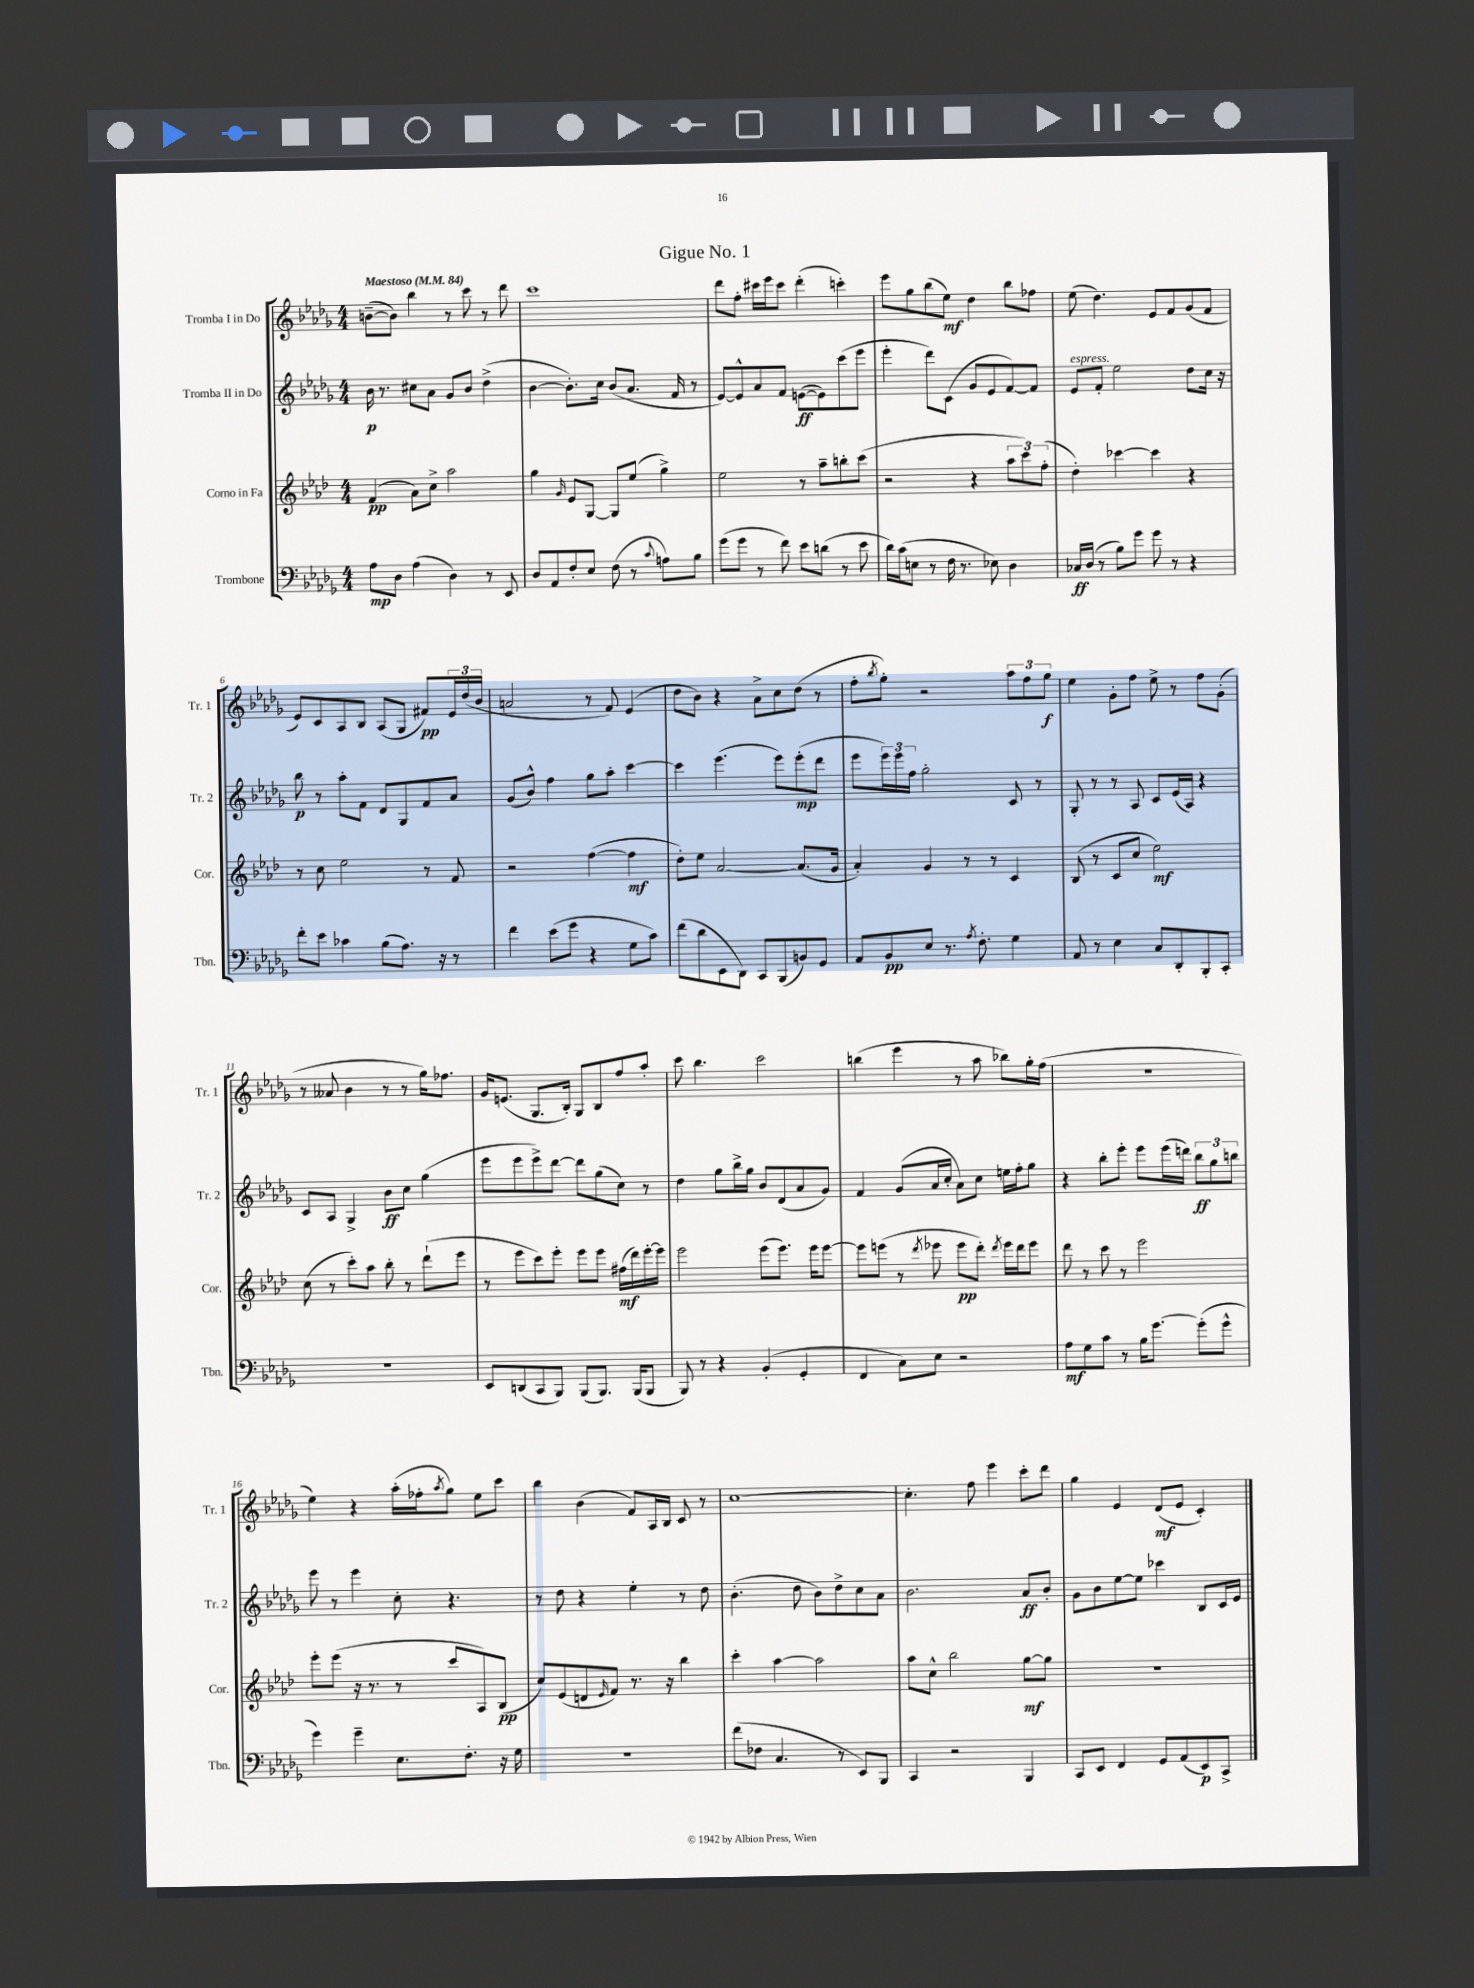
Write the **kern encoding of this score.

**kern	**dynam	**kern	**dynam	**kern	**dynam	**kern	**dynam
*part4	*part4	*part3	*part3	*part2	*part2	*part1	*part1
*staff4	*staff4	*staff3	*staff3	*staff2	*staff2	*staff1	*staff1
*I"Trombone	*	*I"Corno in Fa	*	*I"Tromba II in Do	*	*I"Tromba I in Do	*
*I'Tbn.	*	*I'Cor.	*	*I'Tr. 2	*	*I'Tr. 1	*
*clefF4	*	*clefG2	*	*clefG2	*	*clefG2	*
*k[b-e-a-d-g-]	*	*k[b-e-a-d-]	*	*k[b-e-a-d-g-]	*	*k[b-e-a-d-g-]	*
*M4/4	*	*M4/4	*	*M4/4	*	*M4/4	*
*MM84	*	*MM84	*	*MM84	*	*MM84	*
=1	=1	=1	=1	=1	=1	=1	=1
!	!	!	!	!	!	!LO:TX:a:B:t=Maestoso	!
8A-\L	mp	(4f/	pp	16b-\	p	([8bn~\L	.
.	.	.	.	8.r	.	.	.
8D-\J	.	.	.	.	.	8b\J])	.
(4A-\	.	8a-\L)	.	8cc#X\L	.	4bb-\	.
.	.	8cc^\J	.	8a-\J	.	.	.
4D-\)	.	2aa-\	.	8g-/L	.	8r	.
.	.	.	.	8b-/J	.	8ccc\	.
8r	.	.	.	(4dd-^\	.	8r	.
8EE-/	.	.	.	.	.	8ddd-\	.
=2	=2	=2	=2	=2	=2	=2	=2
8D-/L	.	4gg\	.	[4b-\	.	1ccc	.
8AA-/	.	.	.	.	.	.	.
.	.	16qqg/	.	.	.	.	.
8F'/	.	8e-/L	.	8.b-'\L])	.	.	.
8E-/J	.	[8G/J	.	.	.	.	.
.	.	.	.	16cc\Jk	.	.	.
(8F\	.	8G/L]	.	(8b-/L	.	.	.
8r	.	(8ee-/J	.	8.a-/J	.	.	.
8qqc/	.	.	.	.	.	.	.
8An\L)	.	4gg^\)	.	.	.	.	.
.	.	.	.	16f/	.	.	.
8B-\J	.	.	.	8r	.	.	.
=3	=3	=3	=3	=3	=3	=3	=3
(8g-\L	.	2ee-\	.	[8e-/L)	.	8ddd-\L	.
8g-\J	.	.	.	8e-^^/]	.	8ff'\J	.
8r	.	.	.	8a-/	.	16ccc#X\LL	.
.	.	.	.	.	.	16eee-\J	.
8f\)	.	.	.	8f/J	.	8ccc#\J	.
8e-\L	.	8r	.	([8en\L	ff	(4ddd-'\	.
(8dn\J	.	8aa-~\L	.	8e\])	.	.	.
8r	.	8bbn'\	.	(8ccc\	.	4cccn'\)	.
8e-\	.	(8ccc\J	.	8eee-\J	.	.	.
=4	=4	=4	=4	=4	=4	=4	=4
16d-\LL)	.	2r	.	4eee-'\	.	8eee-\L	.
(16c\J	.	.	.	.	.	.	.
8En\J	.	.	.	.	.	8gg-\	.
8r	.	.	.	8ddd-\L)	.	(8bb-\	.
16F\	.	.	.	(8c\J	.	8ee-\J)	mf
8.r	.	.	.	.	.	.	.
.	.	4r	.	8g-/L	.	4dd-\	.
8E-X\)	.	.	.	8e-/	.	.	.
4D-\	.	12aa-\L	.	[8f/)	.	8bb-\L	.
.	.	12ccc\)	.	.	.	.	.
.	.	.	.	8f/J]	.	8ff-X\J	.
.	.	(12ff'\J	.	.	.	.	.
=5	=5	=5	=5	=5	=5	=5	=5
!	!	!	!	!LO:TX:a:i:t=espress.	!	!	!
16C-X/LL	ff	4dd-'\)	.	8e-/L	.	(8ee-\	.
(16D-/JJ	.	.	.	.	.	.	.
8r	.	.	.	8f'/J	.	4.dd-\)	.
8B-\L)	.	[4ccc-X\	.	2ee-\	.	.	.
8g-\J	.	.	.	.	.	.	.
8g-\	.	4ccc-\]	.	.	.	8e-/L	.
8r	.	.	.	.	.	8f/	.
4r	.	4r	.	8dd-\L	.	(8g-/	.
.	.	.	.	16cc\Jk	.	8f/J	.
.	.	.	.	16r	.	.	.
!!LO:LB:g=z
=6	=6	=6	=6	=6	=6	=6	=6
8f'\L	.	8r	.	8bb-\	p	8e-/L)	.
8e-\J	.	8cc\	.	8r	.	8c/	.
4c-X\	.	2ee-\	.	8aa-'\L	.	8A-/	.
.	.	.	.	8f\J	.	8B-/J	.
(8B-\L	.	.	.	8d-/L	.	(8A-/L	.
8.A-\J)	.	.	.	8G-/	.	8G-/J	.
.	.	8r	.	8f/	.	8f#X/L)	pp
16r	.	.	.	.	.	.	.
8r	.	8f/	.	8a-/J	.	24e-/L	.
.	.	.	.	.	.	(24dd-/	.
.	.	.	.	.	.	24b-/JJ	.
=7	=7	=7	=7	=7	=7	=7	=7
4f\	.	2r	.	(8g-/L	.	2an/	.
.	.	.	.	8b-^^/J)	.	.	.
(8e-\L	.	.	.	4ff\	.	.	.
8g-\J	.	.	.	.	.	.	.
4r	.	([4ff\	.	8gg-\L	.	8r	.
.	.	.	.	8aa-'\J	.	8f/)	.
8G-\L	.	4ff\]	mf	[4ccc\	.	(4e-/	.
8c\J)	.	.	.	.	.	.	.
=8	=8	=8	=8	=8	=8	=8	=8
(8f\L	.	8dd-'\L)	.	4ccc\]	.	8dd-\L	.
8d-\	.	8ee-\J	.	.	.	8b-\J)	.
8EE-\	.	[2a-/	.	(4.eee-\	.	4r	.
8DD-\J)	.	.	.	.	.	.	.
8CC/L	.	.	.	.	.	8a-^\L	.
(8BBB-/	.	.	.	8eee-\L)	.	8cc\	.
8BBn/)	.	(8.a-/L]	.	(8eee-'\	mp	(8dd-\J	.
8GG-/J	.	.	.	8ddd-\J	.	8r	.
.	.	16g/Jk	.	.	.	.	.
=9	=9	=9	=9	=9	=9	=9	=9
8AA-/L	.	4a-'/)	.	8eee-\L	.	8ff'\L	.
.	.	.	.	.	.	8qbb-/	.
8BB-/	pp	.	.	24eee-\L)	.	8gg-'\J)	.
.	.	.	.	24eee-\	.	.	.
.	.	.	.	24ff\JJ	.	.	.
8E-/J	.	4g/	.	2gg-'\	.	2r	.
8.r	.	.	.	.	.	.	.
.	.	8r	.	.	.	.	.
8qA-/	.	.	.	.	.	.	.
8.F'\	.	.	.	.	.	.	.
.	.	8r	.	.	.	.	.
4G-\	.	4c/	.	8c/	.	12aa-\L	.
.	.	.	.	.	.	12ff\	.
.	.	.	.	8r	.	.	.
.	.	.	.	.	.	12gg-\J	f
=10	=10	=10	=10	=10	=10	=10	=10
8AA-/	.	(8B-/	.	8G-'/	.	4ee-\	.
8r	.	8r	.	8r	.	.	.
4E-\	.	8c/L	.	8r	.	8g-'\L	.
.	.	8cc/J	.	8A-/	.	8ff\J	.
8C/L	.	2ee-\)	mf	8c/L	.	8ee-^\	.
8DD-'/	.	.	.	(16e-/L	.	8r	.
.	.	.	.	16A-/JJ)	.	.	.
8BBB-'/	.	.	.	4r	.	8ff\L	.
8CC'/J	.	.	.	.	.	(8g-'\J	.
!!LO:LB:g=z
=11	=11	=11	=11	=11	=11	=11	=11
1r	.	(8cc\	.	8c/L	.	8r	.
.	.	8r	.	8A-/J	.	8a--X/	.
.	.	8ccc'\L)	.	4G-^/	.	4b-\	.
.	.	8aa-\J	.	.	.	.	.
.	.	8bb-'\	.	8b-\L	ff	8r	.
.	.	8r	.	8cc\J	.	8r	.
.	.	(8ddd-`\L	.	(4gg-\	.	16gg-\KL)	.
.	.	.	.	.	.	8.ff-X\J	.
.	.	8eee-\J	.	.	.	.	.
=12	=12	=12	=12	=12	=12	=12	=12
8EE-/L	.	8r	.	8eee-\L	.	16g-/KL	.
.	.	.	.	.	.	(8.en/J	.
(8DDn/	.	8eee-\L	.	8eee-\	.	.	.
8CC/	.	8ccc\)	.	8eee-^\)	.	8.G-/L	.
8BBB-/J)	.	8eee-'\J	.	[8ddd-\J	.	.	.
.	.	.	.	.	.	16B-'/Jk)	.
(8BBB-/L	.	8eee-\L	.	8ddd-\L]	.	8G-/L	.
8.BBB-/J)	.	8eee-\J	.	(8gg-\	.	8B-/	.
.	.	(16ff#X\LL	mf	8cc\J)	.	8ff/	.
(16BBB-/KL	.	16ddd-\)	.	.	.	.	.
8BBB-/J	.	[16eee-'\	.	8r	.	8aa-'/J	.
.	.	16eee-\JJ]	.	.	.	.	.
=13	=13	=13	=13	=13	=13	=13	=13
8BBB-/)	.	2eee-\	.	4dd-\	.	8ccc\	.
8r	.	.	.	.	.	4.bb-\	.
4r	.	.	.	8gg-\L	.	.	.
.	.	.	.	16bb-^\L	.	.	.
.	.	.	.	16gg-\JJ	.	.	.
(4BB-'/	.	(8eee-\L	.	8b-/L	.	2ccc\	.
.	.	8.eee-\J)	.	(8d-/	.	.	.
4GG-'/	.	.	.	8a-/	.	.	.
.	.	16eee-\KL	.	.	.	.	.
.	.	[8eee-\J	.	8g-/J)	.	.	.
=14	=14	=14	=14	=14	=14	=14	=14
4FF/	.	8eee-\L]	.	4f/	.	(4bbn\	.
.	.	(8eeen\J	.	.	.	.	.
8C\L)	.	8r	.	(8g-/L	.	4eee-\	.
.	.	8qddd-/	.	.	.	.	.
8E-\J	.	8eee-X\	.	16a-/L	.	.	.
.	.	.	.	16cc'/JJ	.	.	.
2r	.	8eee-\L	pp	8a-\L)	.	8r	.
.	.	8ddd-'\J)	.	8cc\J	.	8aa-\	.
.	.	8qddd-/	.	.	.	.	.
.	.	16eee-\LL	.	16een\LL	.	8bb-X\L)	.
.	.	16ddd-\J	.	16ff'\J	.	.	.
.	.	8eee-\J	.	8gg-\J	.	16gg-'\L	.
.	.	.	.	.	.	(16ff\JJ	.
=15	=15	=15	=15	=15	=15	=15	=15
8A-\L	mf	8ddd-\	.	4r	.	1r	.
8G-\	.	8r	.	.	.	.	.
8c\J	.	8ccc\	.	8bb-'\L	.	.	.
8r	.	8r	.	8eee-'\J	.	.	.
16B-\KL	.	2eee-\	.	8eee-\L	.	.	.
[8.g-\J	.	.	.	.	.	.	.
.	.	.	.	(16eee-\L	.	.	.
.	.	.	.	16dddn\JJ)	.	.	.
(8g-'\L]	.	.	.	12bb-\L	ff	.	.
.	.	.	.	12gg-\	.	.	.
8g-^^\J	.	.	.	.	.	.	.
.	.	.	.	12bbn\J	.	.	.
!!LO:LB:g=z
=16	=16	=16	=16	=16	=16	=16	=16
4g-\)	.	8eee-'\L	.	8eee-\	.	4ee-\)	.
.	.	(8eee-\J	.	8r	.	.	.
4g-~\	.	16r	.	4eee-\	.	4r	.
.	.	8.r	.	.	.	.	.
8.E-\L	.	8r	.	8cc'\	.	(16aa-'\LL	.
.	.	.	.	.	.	16ff-X'\J	.
.	.	.	.	.	.	8qaa-/	.
.	.	8ccc/L	.	4.r	.	8gg-\J)	.
8.F'\J	.	.	.	.	.	.	.
.	.	8A-/)	.	.	.	8ee-\L	.
16r	.	(8B-/J	pp	.	.	8ccc\J	.
16G-\	.	.	.	.	.	.	.
=17	=17	=17	=17	=17	=17	=17	=17
1r	.	8cc/L)	.	8r	.	4bb-\	.
.	.	(8e-/	.	8dd-\	.	.	.
.	.	8dn/	.	4r	.	(4b-\	.
.	.	16qqe-/	.	.	.	.	.
.	.	8f/J)	.	.	.	.	.
.	.	8.r	.	4ee-'\	.	8f/L)	.
.	.	.	.	.	.	16A-/L	.
.	.	16r	.	.	.	16B-/JJ	.
.	.	4bb-\	.	8r	.	8c/	.
.	.	.	.	8dd-\	.	8r	.
=18	=18	=18	=18	=18	=18	=18	=18
(8f\L	.	4ccc'\	.	(4.b-'\	.	[1cc	.
8F-X\J	.	.	.	.	.	.	.
4.C/	.	[4aa-\	.	.	.	.	.
.	.	.	.	8dd-\	.	.	.
.	.	2aa-\]	.	8b-\L)	.	.	.
8r	.	.	.	8dd-^\	.	.	.
8EE-/L)	.	.	.	8cc\	.	.	.
8BBB-/J	.	.	.	8a-\J	.	.	.
=19	=19	=19	=19	=19	=19	=19	=19
4CC/	.	8aa-\L	.	2.b-\	.	4.cc'\]	.
.	.	8cc^^\J	.	.	.	.	.
2r	.	2bb-\	.	.	.	.	.
.	.	.	.	.	.	8ff\	.
.	.	.	.	.	.	4eee-\	.
4BBB-/	.	[8gg\L	mf	8a-/L	ff	8ccc'\L	.
.	.	8gg\J]	.	8b-'/J	.	8ddd-\J	.
=20	=20	=20	=20	=20	=20	=20	=20
8CC/L	.	1r	.	8g-\L	.	4gg-\	.
8EE-/J	.	.	.	8b-\	.	.	.
4FF/	.	.	.	[8ee-\	.	4e-/	.
.	.	.	.	8ee-\J]	.	.	.
8GG-/L	.	.	.	4ccc-X\	.	(8d-/L	mf
(8AA-/	.	.	.	.	.	8e-/J	.
8EE-/)	p	.	.	8B-/L	.	4c'/)	.
8CC^/J	.	.	.	16c/L	.	.	.
.	.	.	.	16e-/JJ	.	.	.
==	==	==	==	==	==	==	==
*-	*-	*-	*-	*-	*-	*-	*-
